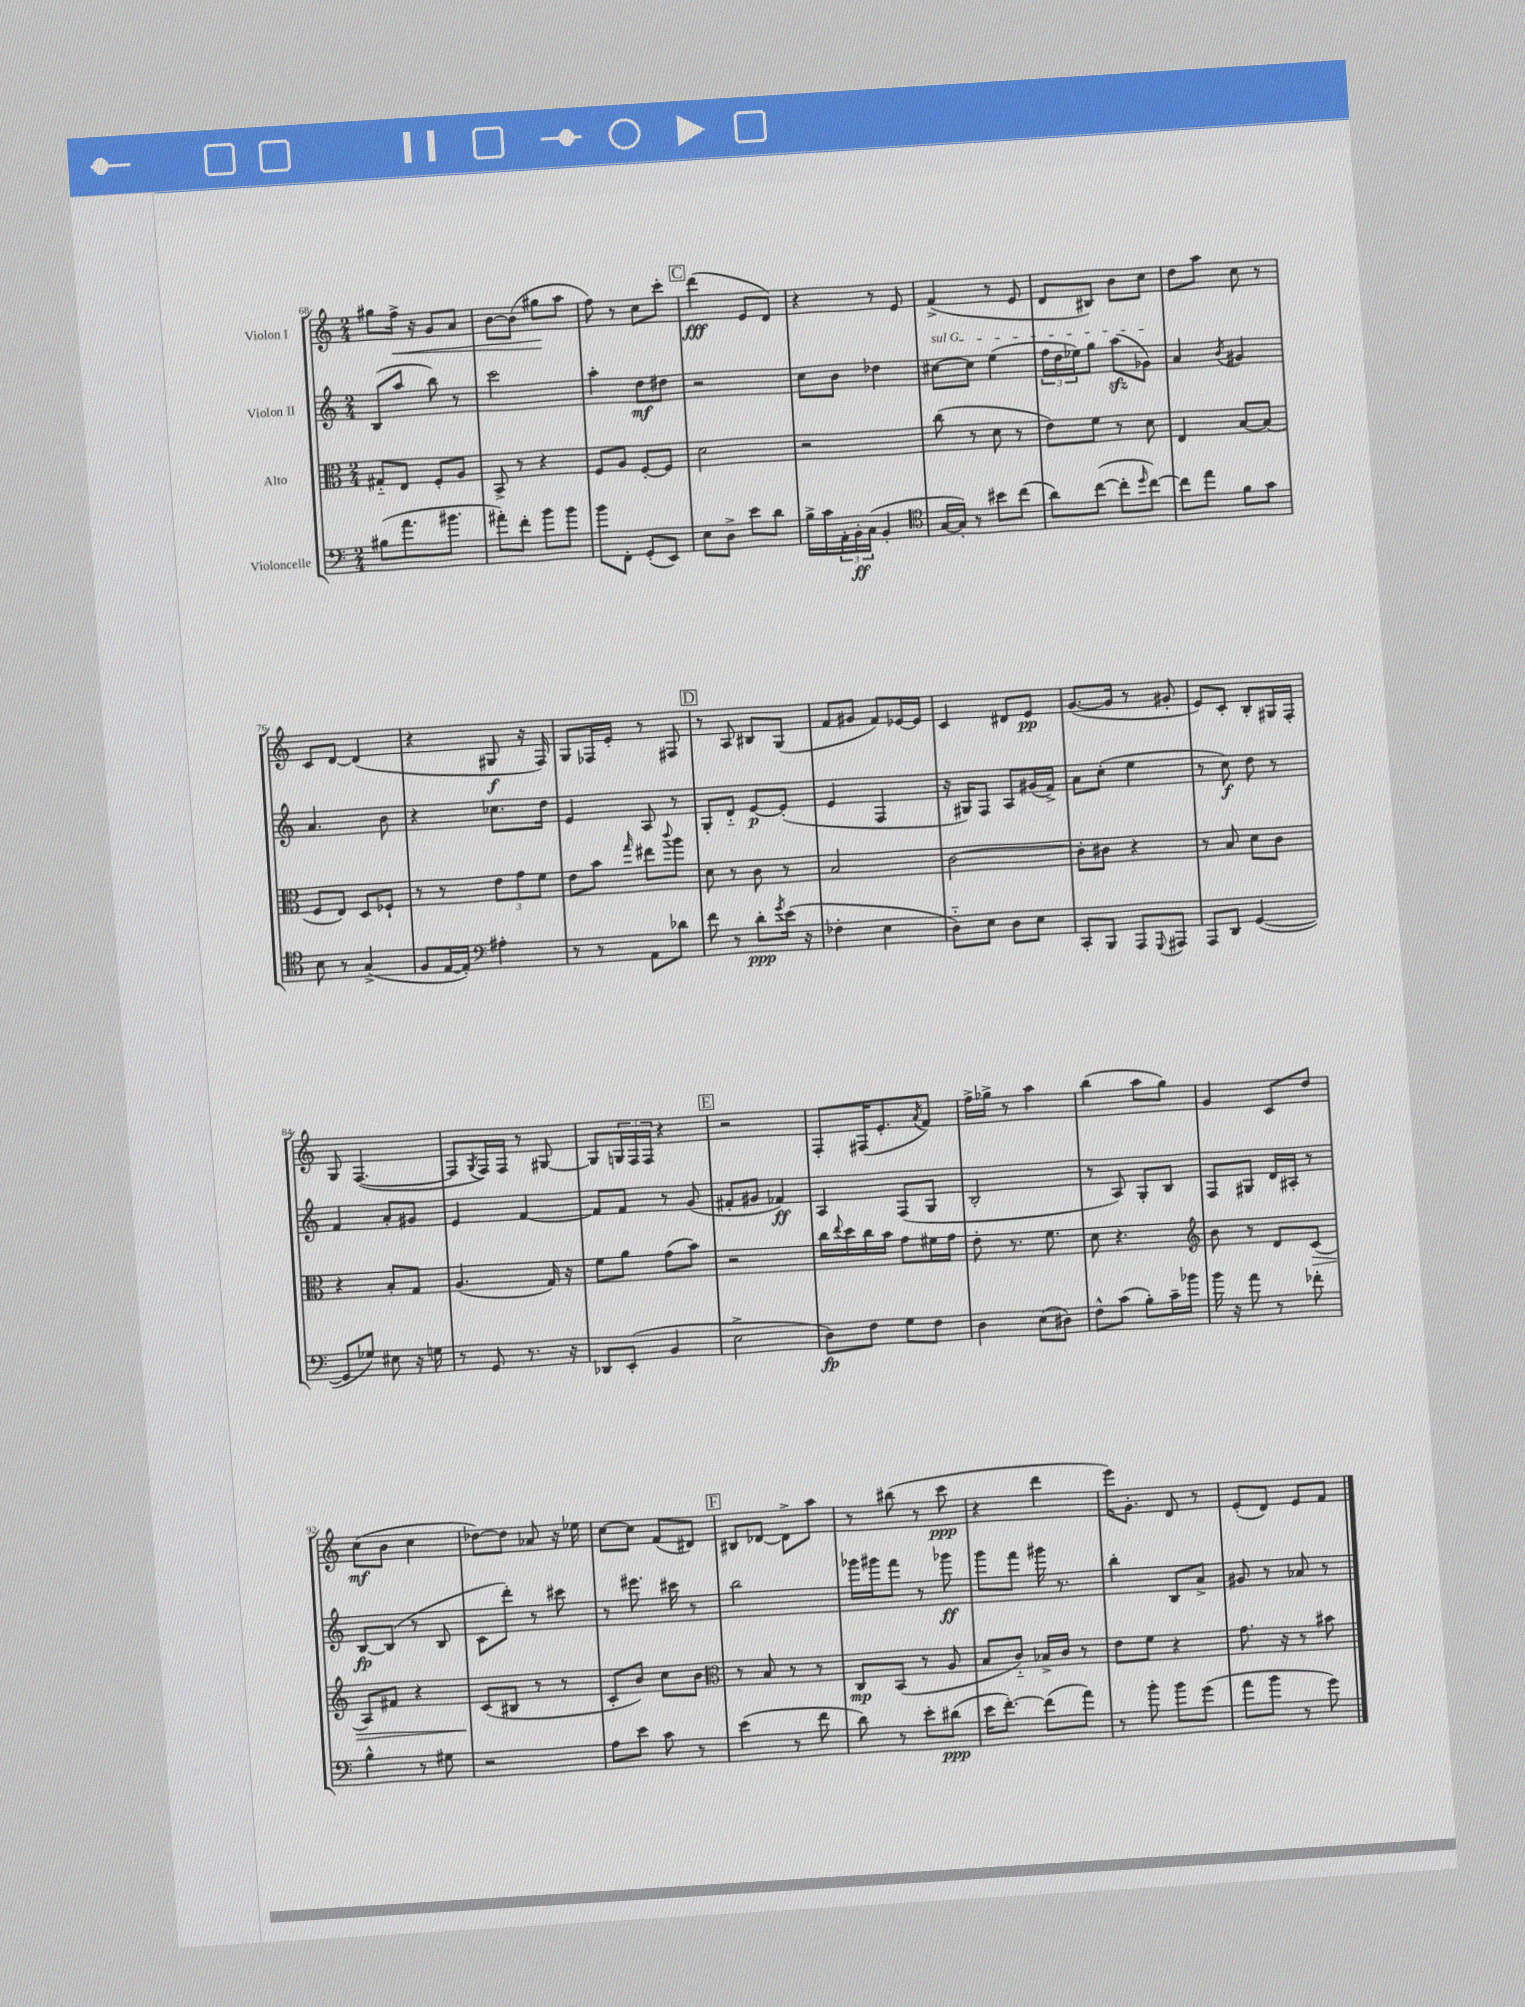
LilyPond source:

<<
\new StaffGroup <<
\new Staff = "s0" \with { instrumentName = "Violon I" } {
    \clef treble \key c \major \numericTimeSignature \time 2/4
    gis''8 f''16->\< r16 g'8 a'8 |
    b'8~ b'8( gis''8\! a''8 |
    f''8) r8 c''8 c'''8-. |
    \mark \markup { \box "C" } d'''4\fff( e'8 d'8) |
    r4 r8 e'8 |
    f'4->( r8 e'8 |
    d'8 bis8) b'8 c''8 |
    d''8 a''8 c''8 r8 |
    c'8 d'8~ d'4( |
    r4 gis8\f r16 f16) |
    g8 fes16 e'16-. r8 fis8 |
    \mark \markup { \box "D" } r8 a8 bis8 g8( |
    f'8 gis'8 f'8) ees'16~ ees'16 |
    c'4 dis'8 e'8\pp |
    g'8.~( g'16 r8 gis'8-. |
    e'8) c'8-. b8-. gis16 f16-. |
    g8 f4.~( |
    f8 \acciaccatura { g8 } f16) f16 r8 gis8~ |
    gis8 \tuplet 3/2 { g16 f16 f16 } r4 |
    \mark \markup { \box "E" } r2 |
    f8-. fis16( e'8.-. \acciaccatura { a'8 } f'8) |
    f''16-> ges''16-> r8 a''4 |
    b''4( a''8 g''8) |
    g'4 c'8 d''8 |
    c''8\mf( b'8 c''4 |
    des''8~) des''8 aes'8 r16 ees''16 |
    c''8~ c''8 f'8( dis'8) |
    \mark \markup { \box "F" } bis8 des'8~ des'8-> a''8 |
    r8 bis''8( r8 c'''8\ppp |
    r4 d'''4 |
    e'''16) g'8.-. d'8 r8 |
    e'8-.( d'8) e'8 f'8 \bar "|." |
}
\new Staff = "s1" \with { instrumentName = "Violon II" } {
    \clef treble \key c \major \numericTimeSignature \time 2/4
    b8( a''8 b''8) r8 |
    c'''2 |
    a''4-. d''8\mf dis''8 |
    \mark \markup { \box "C" } r2 |
    c''8 b'8 des''4 |
    \once \override TextSpanner.bound-details.left.text = \markup { \italic "sul G" } cis''8~\startTextSpan cis''8 e''4( |
    \tuplet 3/2 { f''16 d''16 ees''16) } g''8 a''8\sfz( ges'8\stopTextSpan) |
    a'4 \acciaccatura { b'8 } gis'4 |
    a'4. b'8 |
    r4 ces''8. d''16 |
    e'4 a8 r8 |
    \mark \markup { \box "D" } g8-. d'8-_ e'8~\p e'8-.( |
    e'4 f4 |
    r16 gis16) f8 a8 gis'16( f'16->) |
    a'8 c''8-.( e''4 |
    r8 c''8\f) d''8 r8 |
    f'4 a'8-. gis'8 |
    e'4 f'4~ |
    f'8 f'8 r8 g'8( |
    \mark \markup { \box "E" } fis'8-. gis'8 fes'4\ff) |
    a4 f8( g8 |
    b2-. |
    r8 a8) g8-. b8 |
    f8 gis8 d'16 ais16-. r8 |
    b8~\fp b8( r8 b8 |
    c'8 d'''8-.) r8 cis'''8 |
    r8 eis'''8. cis'''16 r8 |
    \mark \markup { \box "F" } b''2 |
    ges'''16 gis'''16 f'''8 r8 ges'''8\ff |
    g'''8 f'''8 gis'''16 r8. |
    b''4-. b8 a'8-> |
    gis'8 r8 aes'8 r8 \bar "|." |
}
\new Staff = "s2" \with { instrumentName = "Alto" } {
    \clef alto \key c \major \numericTimeSignature \time 2/4
    gis8-_ e8 f8-. a8 |
    b,8-> r8 r4 |
    f8 a8 f8~-. f8 |
    \mark \markup { \box "C" } d'2 |
    r2 |
    c''8( r8 d'8 r8 |
    e'8) f'8 r8 d'8 |
    e4 b8~ b8( |
    f8 e8) d8 fes8-! |
    r8 r8 \tuplet 3/2 { e'8 g'8 f'8 } |
    e'8 b'8 \grace { g''16 } eis''8 \appoggiatura { c'''8 } a''8 |
    \mark \markup { \box "D" } d'8 r8 c'8 r8 |
    b2 |
    c'2~ |
    c'8-. cis'8 r4 |
    r8 b8 d'8 c'8 |
    r4 b8-. g8 |
    a4.( g16) r16 |
    f'8 a'8 g'8( b'8) |
    \mark \markup { \box "E" } r2 |
    c''16 \appoggiatura { e''8 } d''16 c''16 b'16 g'8 fis'16 g'16 |
    e'8-. r8. f'8. |
    d'8 r4. |
    \clef treble b'8 r8 d'8 c'8\>( |
    a8) fis'8 r4 |
    c'8\!( bis8 r8 r8 |
    c'8-. b'8) c''8 b'8 |
    \mark \markup { \box "F" } \clef alto r8 b8 r8 r8 |
    c8\mp b,8( r8 a8 |
    b8 c'8-_) bes16-> c'16 r8 |
    e'8 f'8 r4 |
    g'8. r16 r8 bis'8 \bar "|." |
}
\new Staff = "s3" \with { instrumentName = "Violoncelle" } {
    \clef bass \key c \major \numericTimeSignature \time 2/4
    bis8( a'8. bis'8. |
    ais'8-.) f'8-. b'8 b'8 |
    b'8 f,8-. g,8-.( e,8) |
    \mark \markup { \box "C" } e8 d8-> e'8 d'8 |
    b16-> c'16 \tuplet 3/2 { a,16-. b,16-.\ff c16( } b,4-. |
    \clef tenor g16~ g16-.) r8 bis'8 c''8( |
    a'8) c''8~( c''8-. \grace { d''16 } c''8~) |
    c''8 e''8 f'8 g'8 |
    b8 r8 g4->( |
    f8 e16~ e16-.) \clef bass ais4-. |
    r8 r8 a,8 des'8 |
    \mark \markup { \box "D" } f'8 r8 d'8-.\ppp \acciaccatura { g'8 } e'16( r16 |
    fes4-. e4 |
    d8-_) e8 d8 e8 |
    c,8-. b,,8 a,,8 \appoggiatura { g,,8 } ais,,8 |
    a,,8 d,8 g,4~( |
    g,8 ges8) eis8 r16 g16 |
    r8 g,8 r8. r16 |
    des,8 e,8-.( b,4 |
    \mark \markup { \box "E" } e2-> |
    d8\fp) f8 g8 f8 |
    d4 e8( dis8) |
    f8-^ c'8( b8-.) c'16-- bes'16 |
    b'16 r16 a'8 r8 fes'8-. |
    b4-^ r8 gis8 |
    r2 |
    a8 e'8 c'8 r8 |
    \mark \markup { \box "F" } e'4( r8 f'8 |
    d'8) r8 e'8-. dis'8\ppp( |
    e'16 f'8.~-.) f'8( a'8) |
    r8 b'8-. b'8 g'8( |
    a'8 b'8 r8 g'8) \bar "|." |
}
>>
>>
\layout { \context { \Score currentBarNumber = #68 } }
